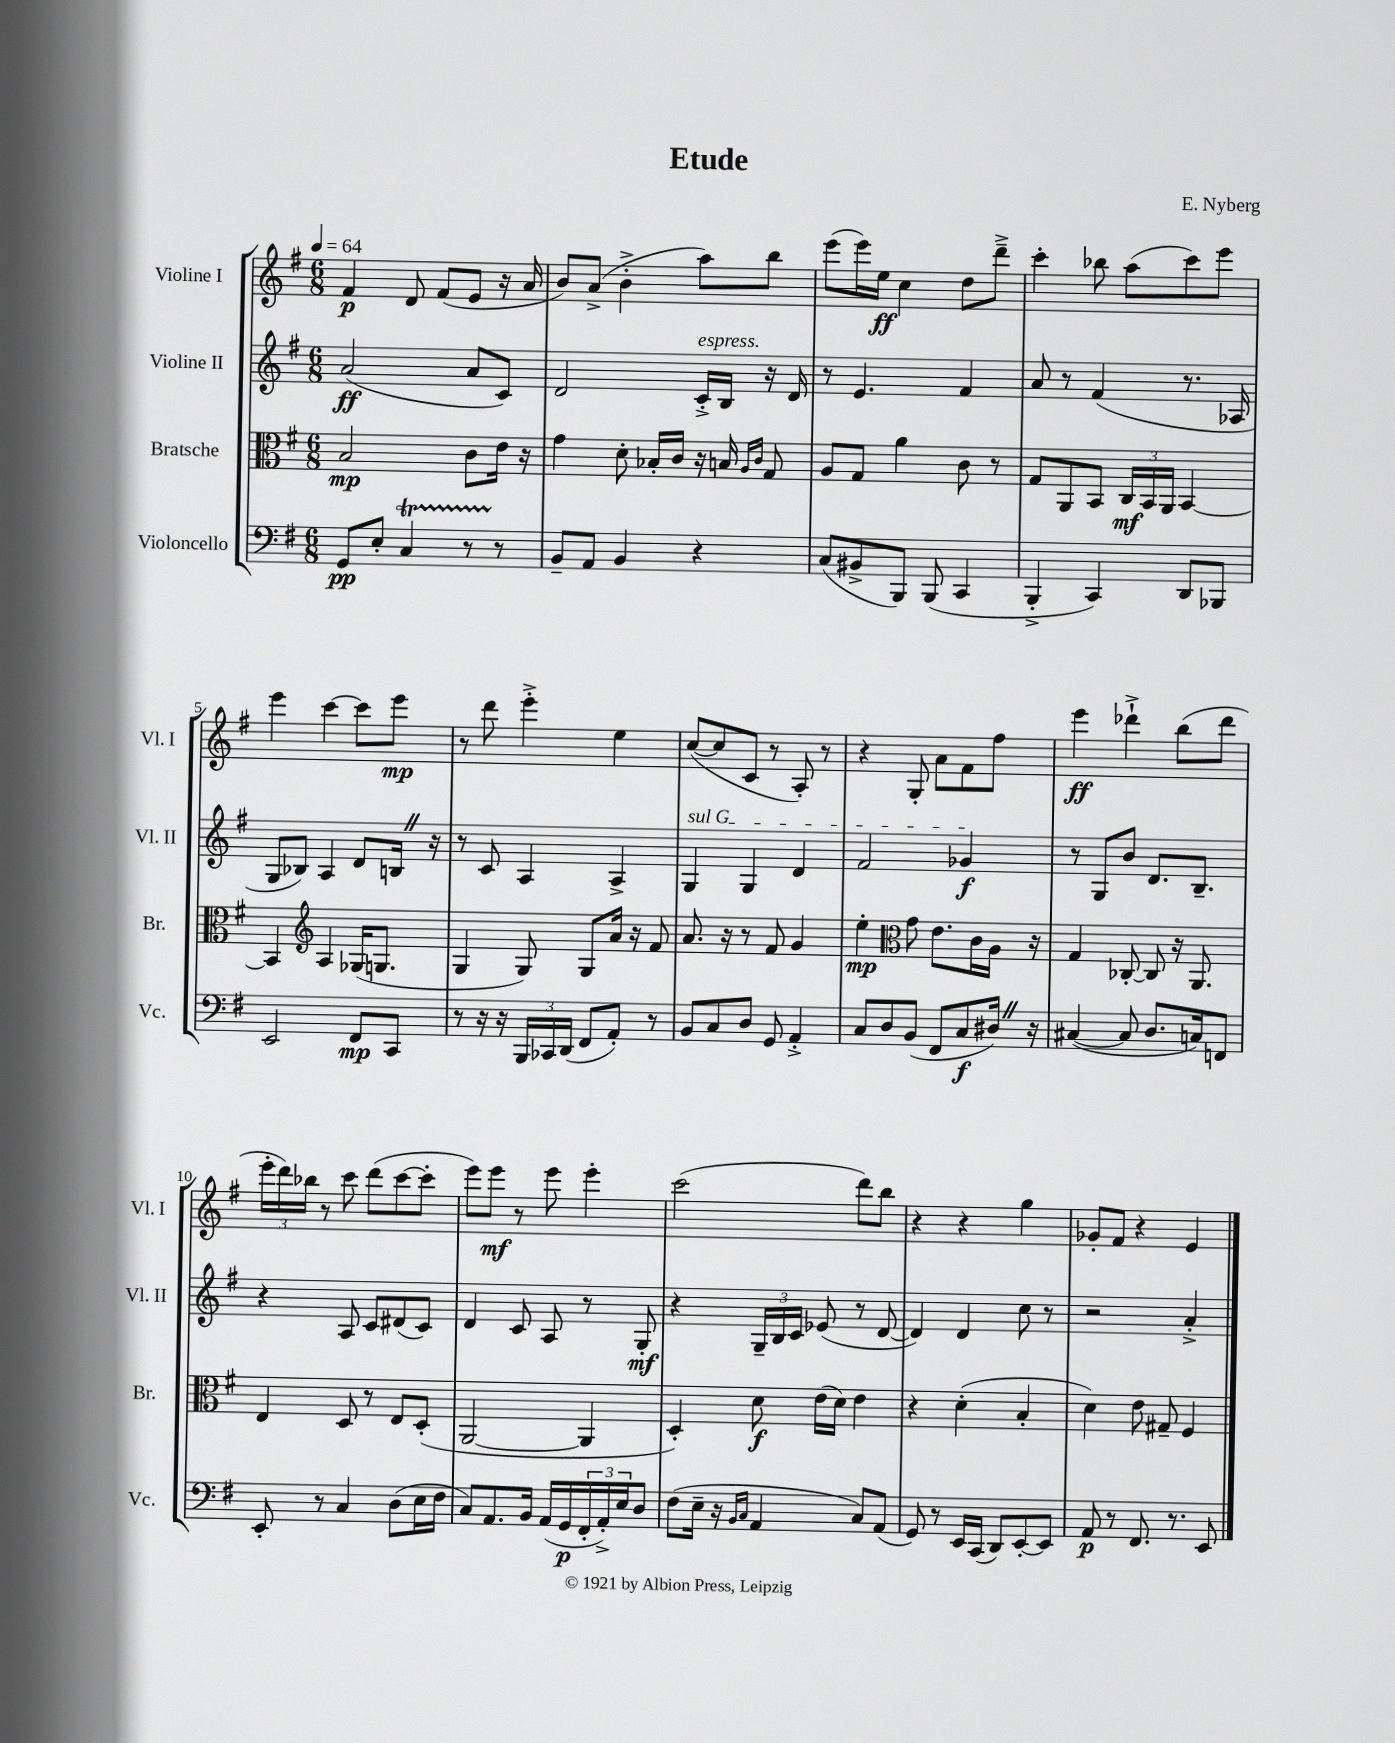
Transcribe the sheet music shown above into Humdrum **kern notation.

**kern	**kern	**kern	**kern
*staff4	*staff3	*staff2	*staff1
*clefF4	*clefC3	*clefG2	*clefG2
*k[f#]	*k[f#]	*k[f#]	*k[f#]
*M6/8	*M6/8	*M6/8	*M6/8
*MM64	*MM64	*MM64	*MM64
8GG	2B	(2a	4f#
8E'	.	.	.
4C	.	.	8d
.	.	.	(8f#
8r	8c	8a	8e
8r	16e	8c)	16r
.	16r	.	16a
=	=	=	=
8BB~	4g	2d	8b)
8AA	.	.	(8a^
4BB	8d'	.	4b'^
.	16B-'	.	.
.	16c	.	.
4r	16r	16c'^	8aa)
.	16B	16B	.
.	16qqA	.	.
.	16qqc	.	.
.	8G	16r	8bb
.	.	16d	.
=	=	=	=
(8C	8A	8r	(8eee
8BB#^	8G	4.e	16eee)
.	.	.	16ee
8BBB)	4a	.	4cc
(8BBB	.	.	.
4CC	8c	4f#	8dd
.	8r	.	8ddd~^
=	=	=	=
4BBB'^	8G	8a	4ccc'
.	8AA	8r	.
4CC)	8BB	(4f#	8bb-
.	24C	.	(8aa
.	24BB	.	.
.	24AA	.	.
8DD	[4BB	8.r	8ccc)
8BBB-	.	.	8eee
.	.	16A-	.
=	=	=	=
2EE	4BB]	8G	4eee
.	.	8B-)	.
*	*clefG2	*	*
.	4A	4A	[4ccc
8FF#	(16G-	8d	8ccc]
.	8.G	.	.
8CC	.	16B	8eee
.	.	16r	.
=	=	=	=
8r	4G	8r	8r
16r	.	8c	8ddd
16r	.	.	.
24BBB	8G)	4A	4eee'^
24CC-	.	.	.
(24DD	.	.	.
8FF#	8G	.	.
8AA')	16a	4A^	4ee
.	16r	.	.
8r	8f#	.	.
=	=	=	=
8BB	8.a	4G	([8cc
8C	.	.	8cc]
.	16r	.	.
8D	8r	4G	8c
8GG	8f#	.	8r
4AA'^	4g	4d	8A')
.	.	.	8r
=	=	=	=
8C	4ee'	2f#	4r
8D	.	.	.
*	*clefC3	*	*
(8BB	8g	.	8G'
8FF#	8.e	.	8a
8C	.	4g-	8f#
.	16c	.	.
16D#)	16A	.	8ff#
16r	16r	.	.
=	=	=	=
([4C#	4G	8r	4eee
.	.	8G	.
8C#]	[8C-'	8b	4ddd-`^
8.D	8C-]	8.d	.
.	16r	.	(8bb
16C)	8.AA	8.B~	.
8FF	.	.	8ddd-
=	=	=	=
8EE'	4E	4r	24eee'
.	.	.	24ddd)
.	.	.	24bb-
8r	.	.	8r
4C	8D	8A	8ccc
.	8r	8c	(8ddd
(8D	8E	(8d#	[8ccc
16E	(8D'	8c)	8ccc']
16F#	.	.	.
=	=	=	=
8C)	[2AA	4d	8eee)
8.AA	.	.	8eee
.	.	8c	8r
16BB	.	.	.
(16AA	.	8A	8eee
16GG	.	.	.
24FF#'	4AA]	8r	4eee'
24AA'^)	.	.	.
24E	.	.	.
8D	.	8G'	.
=	=	=	=
(8F#	4D')	4r	(2ccc
16E~	.	.	.
16r	.	.	.
16qqBB	.	.	.
16qqC	.	.	.
4AA	8d	24G~	.
.	.	24B	.
.	.	24c	.
.	(16e	(8e-	.
.	16d)	.	.
8C)	4e	8r	8ddd)
(8AA	.	[8d	8bb
=	=	=	=
8GG)	4r	4d])	4r
8r	.	.	.
16EE	(4d'	4d	4r
(16CC	.	.	.
8DD)	.	.	.
[8EE'	4B'	8cc	4gg
8EE]	.	8r	.
=	=	=	=
8AA	4d)	2r	8g-'
8r	.	.	8f#
8.FF#	8e	.	4r
.	8G#~	.	.
8.r	.	.	.
.	4F#	4a'^	4e
8EE	.	.	.
==	==	==	==
*-	*-	*-	*-
